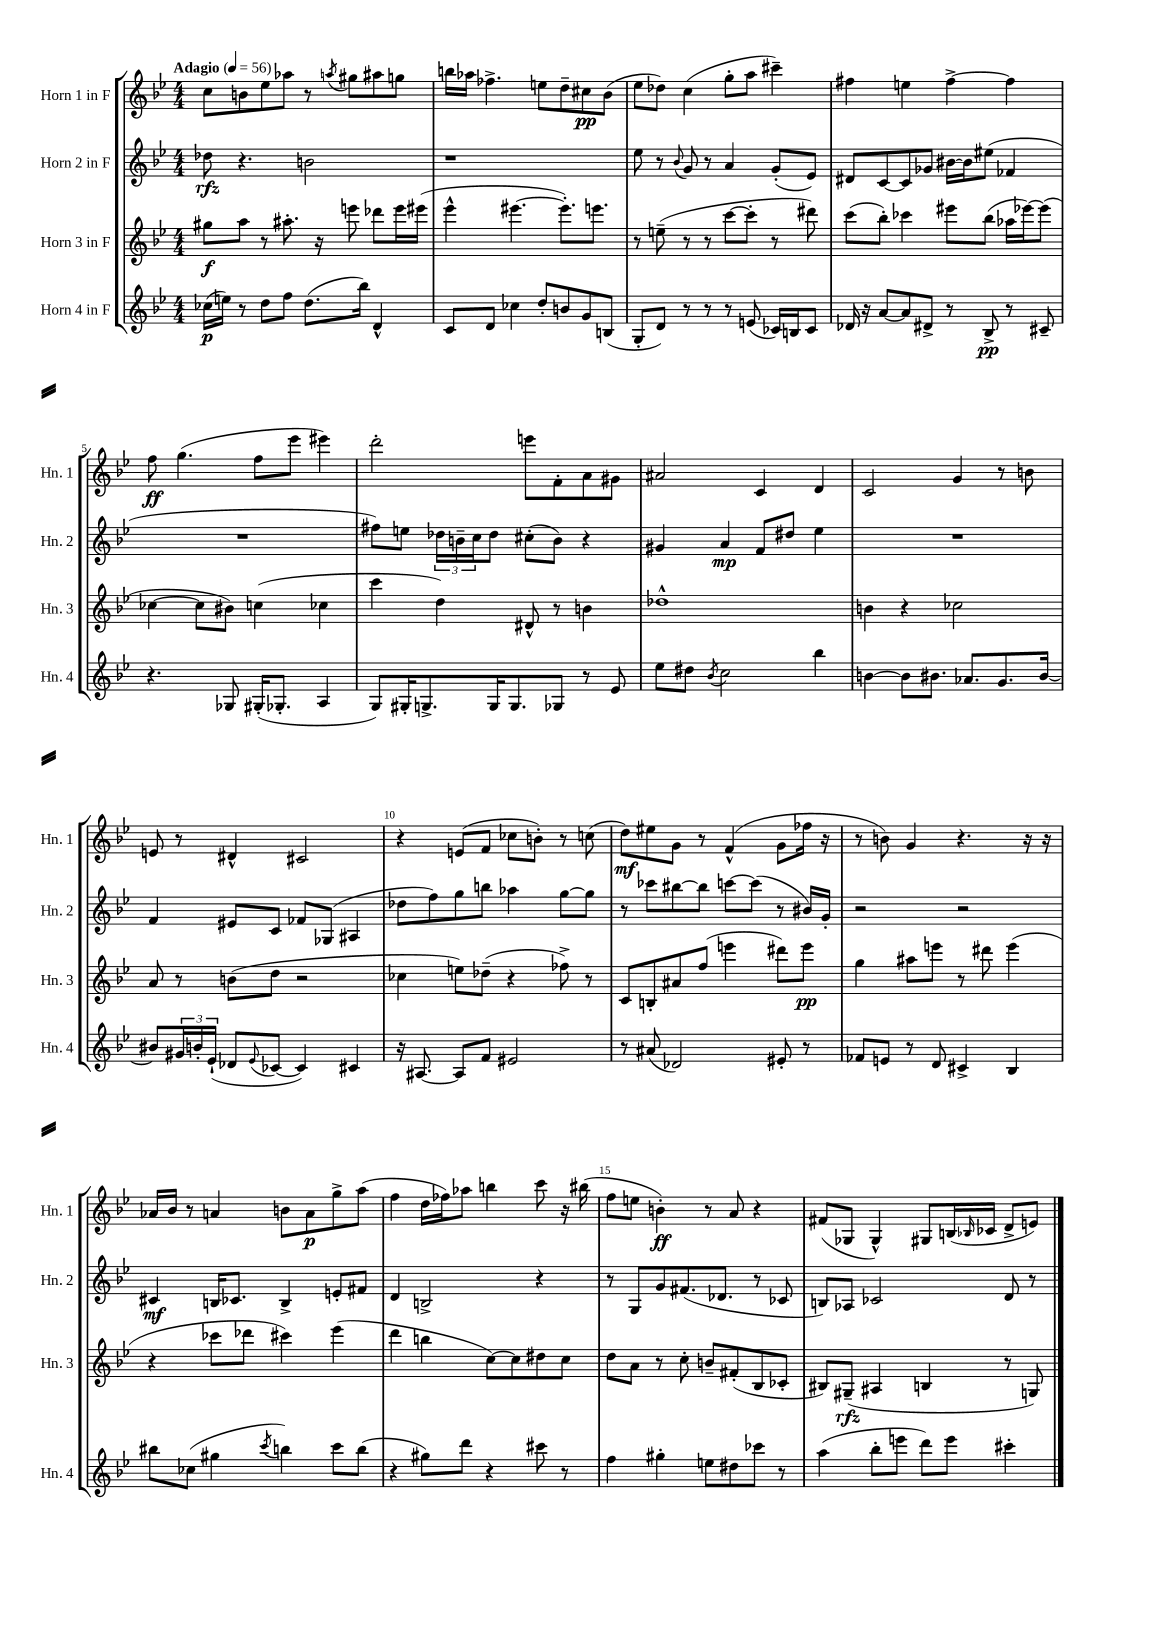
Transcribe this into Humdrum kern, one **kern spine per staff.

**kern	**kern	**kern	**kern
*staff4	*staff3	*staff2	*staff1
*clefG2	*clefG2	*clefG2	*clefG2
*k[b-e-]	*k[b-e-]	*k[b-e-]	*k[b-e-]
*M4/4	*M4/4	*M4/4	*M4/4
*MM56	*MM56	*MM56	*MM56
(16cc-\LL	8gg#\L	8dd-\	8cc\L
16ee\JJ)	.	.	.
8r	8aa\J	4.r	8b\
8dd\L	8r	.	8ee-\
8ff\J	8.aa#'\	.	8aa-\J
(8.dd\L	.	2b\	8r
.	16r	.	.
.	.	.	8qaa/
.	8eee\	.	8gg#\L
16bb-\Jk)	.	.	.
4d^^/	8ddd-\L	.	8aa#\
.	16eee\L	.	8gg\J
.	(16eee#\JJ	.	.
=	=	=	=
8c/L	4eee-^^\	1r	16bb\LL
.	.	.	16aa-\JJ
8d/J	.	.	4.ff-^\
4cc-\	[4.eee#\	.	.
8dd'/L	.	.	8ee\L
8b/	8.eee#'\]L)	.	8dd~\
8g/	.	.	8cc#\
.	8.eee\J	.	.
(8B/J	.	.	(8b-\J
=	=	=	=
8G'/L	8r	8ee-\	8ee-\L
8d/J)	(8ee~\	8r	8dd-\J)
.	.	8qqb-/	.
8r	8r	8g/	(4cc\
8r	8r	8r	.
8r	[8ccc\L	4a/	8gg'\L
(8e/	8ccc'\]J	.	8aa\J
16c-/LL)	8r	(8g'/L	4ccc#~\)
16B/J	.	.	.
8c-/J	8ddd#\)	8e-/J)	.
=	=	=	=
16d-/	(8ccc\L	8d#/L	4ff#\
16r	.	.	.
[8a/L	8bb-'\J)	[8c/	.
8a/]	4ccc-\	8c/]	4ee\
8d#^/J	.	8g-/J	.
8r	8eee#\L	[16b#\LL	[4ff#^\
.	.	16b#\]J	.
8B-^/	(8bb-\J	(8ee#\J	.
8r	16aa-\LL	4f-/	4ff#\]
.	[16eee-\J)	.	.
8c#~/	(8eee-\]J	.	.
=	=	=	=
4.r	[4cc-\	1r	8ff\
.	.	.	(4.gg\
.	8cc-\]L	.	.
8G-/	8b#\J)	.	.
(16G#'/LK	(4cc\	.	8ff\L
8.G-'/J	.	.	.
.	.	.	8eee-\J
4A/	4cc-\	.	4eee#\)
=	=	=	=
8G/L)	4ccc\	8ff#\L)	2ddd'\
16G#'/K	.	8ee\J	.
8.G^/	.	.	.
.	4dd\)	24dd-\LL	.
.	.	24b~\	.
.	.	24cc\J	.
16G/K	.	8dd-\J	.
8.G/	.	.	.
.	8d#^^/	(8cc#'\L	8eee\L
8G-/J	8r	8b\J)	8f'\
8r	4b\	4r	8a\
8e-/	.	.	8g#\J
=	=	=	=
8ee-\L	1dd-^^	4g#/	2a#/
8dd#\J	.	.	.
8qb-/	.	.	.
2cc\	.	4a/	.
.	.	8f/L	4c/
.	.	8dd#/J	.
4bb-\	.	4ee-\	4d/
=	=	=	=
[4b\	4b\	1r	2c/
8b\]L	4r	.	.
8.b#\J	.	.	.
.	2cc-\	.	4g/
8.a-/L	.	.	.
8.g/	.	.	8r
.	.	.	8b\
[16b#/Jk	.	.	.
=	=	=	=
8b#/]L	8a/	4f/	8e/
24g#/L	8r	.	8r
24b'/	.	.	.
(24e-`/JJ	.	.	.
8d-/L	(8b\L	8e#/L	4d#^^/
8qqe-/	.	.	.
[8c-/J	8dd\J	8c/J	.
4c-/])	2r	8f-/L	2c#/
.	.	(8G-/J	.
4c#/	.	4A#/	.
=	=	=	=
16r	4cc-\	8dd-\L	4r
[8.A#/	.	.	.
.	.	8ff\)	.
8A#/]L	8ee\L)	8gg\	(8e/L
8f/J	(8dd-~\J	8bb\J	8f/J
2e#/	4r	4aa-\	8cc-\L
.	.	.	8b'\J)
.	8ff-^\)	[8gg\L	8r
.	8r	8gg\]J	(8cc\
=	=	=	=
8r	8c/L	8r	8dd\L)
(8a#/	8B'/	8ccc-\L	8ee#\
2d-/)	8a#/	[8bb#\	8g\J
.	(8ff/J	8bb#\]J	8r
.	4eee\	[8ccc\L	(4f^^/
.	.	(8ccc\]J	.
8e#'/	8ddd#\L)	8r	8g\L
8r	8eee\J	16b#/LL)	16ff-\Jk
.	.	16g'/JJ	16r
=	=	=	=
8f-/L	4gg\	2r	8r
8e/J	.	.	8b\)
8r	8aa#\L	.	4g/
8d/	8eee\J	.	.
4c#^/	8r	2r	4.r
.	8ddd#\	.	.
4B-/	(4eee\	.	.
.	.	.	16r
.	.	.	16r
=	=	=	=
8bb#\L	4r	4c#/	16a-/LL
.	.	.	16b-/JJ
(8cc-\J	.	.	8r
4gg#\	8ccc-\L	16B/LK	4a/
.	.	8.c-/J	.
.	8ddd-\J	.	.
8qccc/	.	.	.
4bb\)	4ccc#\)	4B^/	8b\L
.	.	.	8a\
8ccc\L	(4eee-\	8e'/L	8gg^\
(8bb\J	.	8f#/J	(8aa\J
=	=	=	=
4r	4ddd\	4d/	4ff\
8gg#\L)	4bb\	2B^/	16dd\LL
.	.	.	16ff-\J)
8ddd\J	.	.	8aa-\J
4r	[8cc\L)	.	4bb\
.	8cc\]	.	.
8ccc#\	8dd#\	4r	8ccc\
8r	8cc\J	.	16r
.	.	.	(16bb#\
=	=	=	=
4ff\	8dd\L	8r	8ff\L
.	8a\J	8G/L	8ee\J
4gg#'\	8r	8g/	4b'\)
.	8cc'\	(8.f#/	.
8ee\L	8b~/L	.	8r
.	.	8.d-/J	.
8dd#\	(8f#'/	.	8a/
8ccc-\J	8B-/	8r	4r
8r	8c-'/J	8c-/	.
=	=	=	=
(4aa\	8B#/L)	8B/L)	(8f#/L
.	(8G#~/J	8A-/J	8G-/J
8bb-'\L	4A#/	2c-/	4G-^^/)
8eee\J	.	.	.
8ddd\L)	4B/	.	8G#/L
8eee\J	.	.	(16B/L
.	.	.	16qqB-/
.	.	.	16c-/JJ
4ccc#'\	8r	8d/	8d^/L
.	8G/)	8r	8e/J)
==	==	==	==
*-	*-	*-	*-
